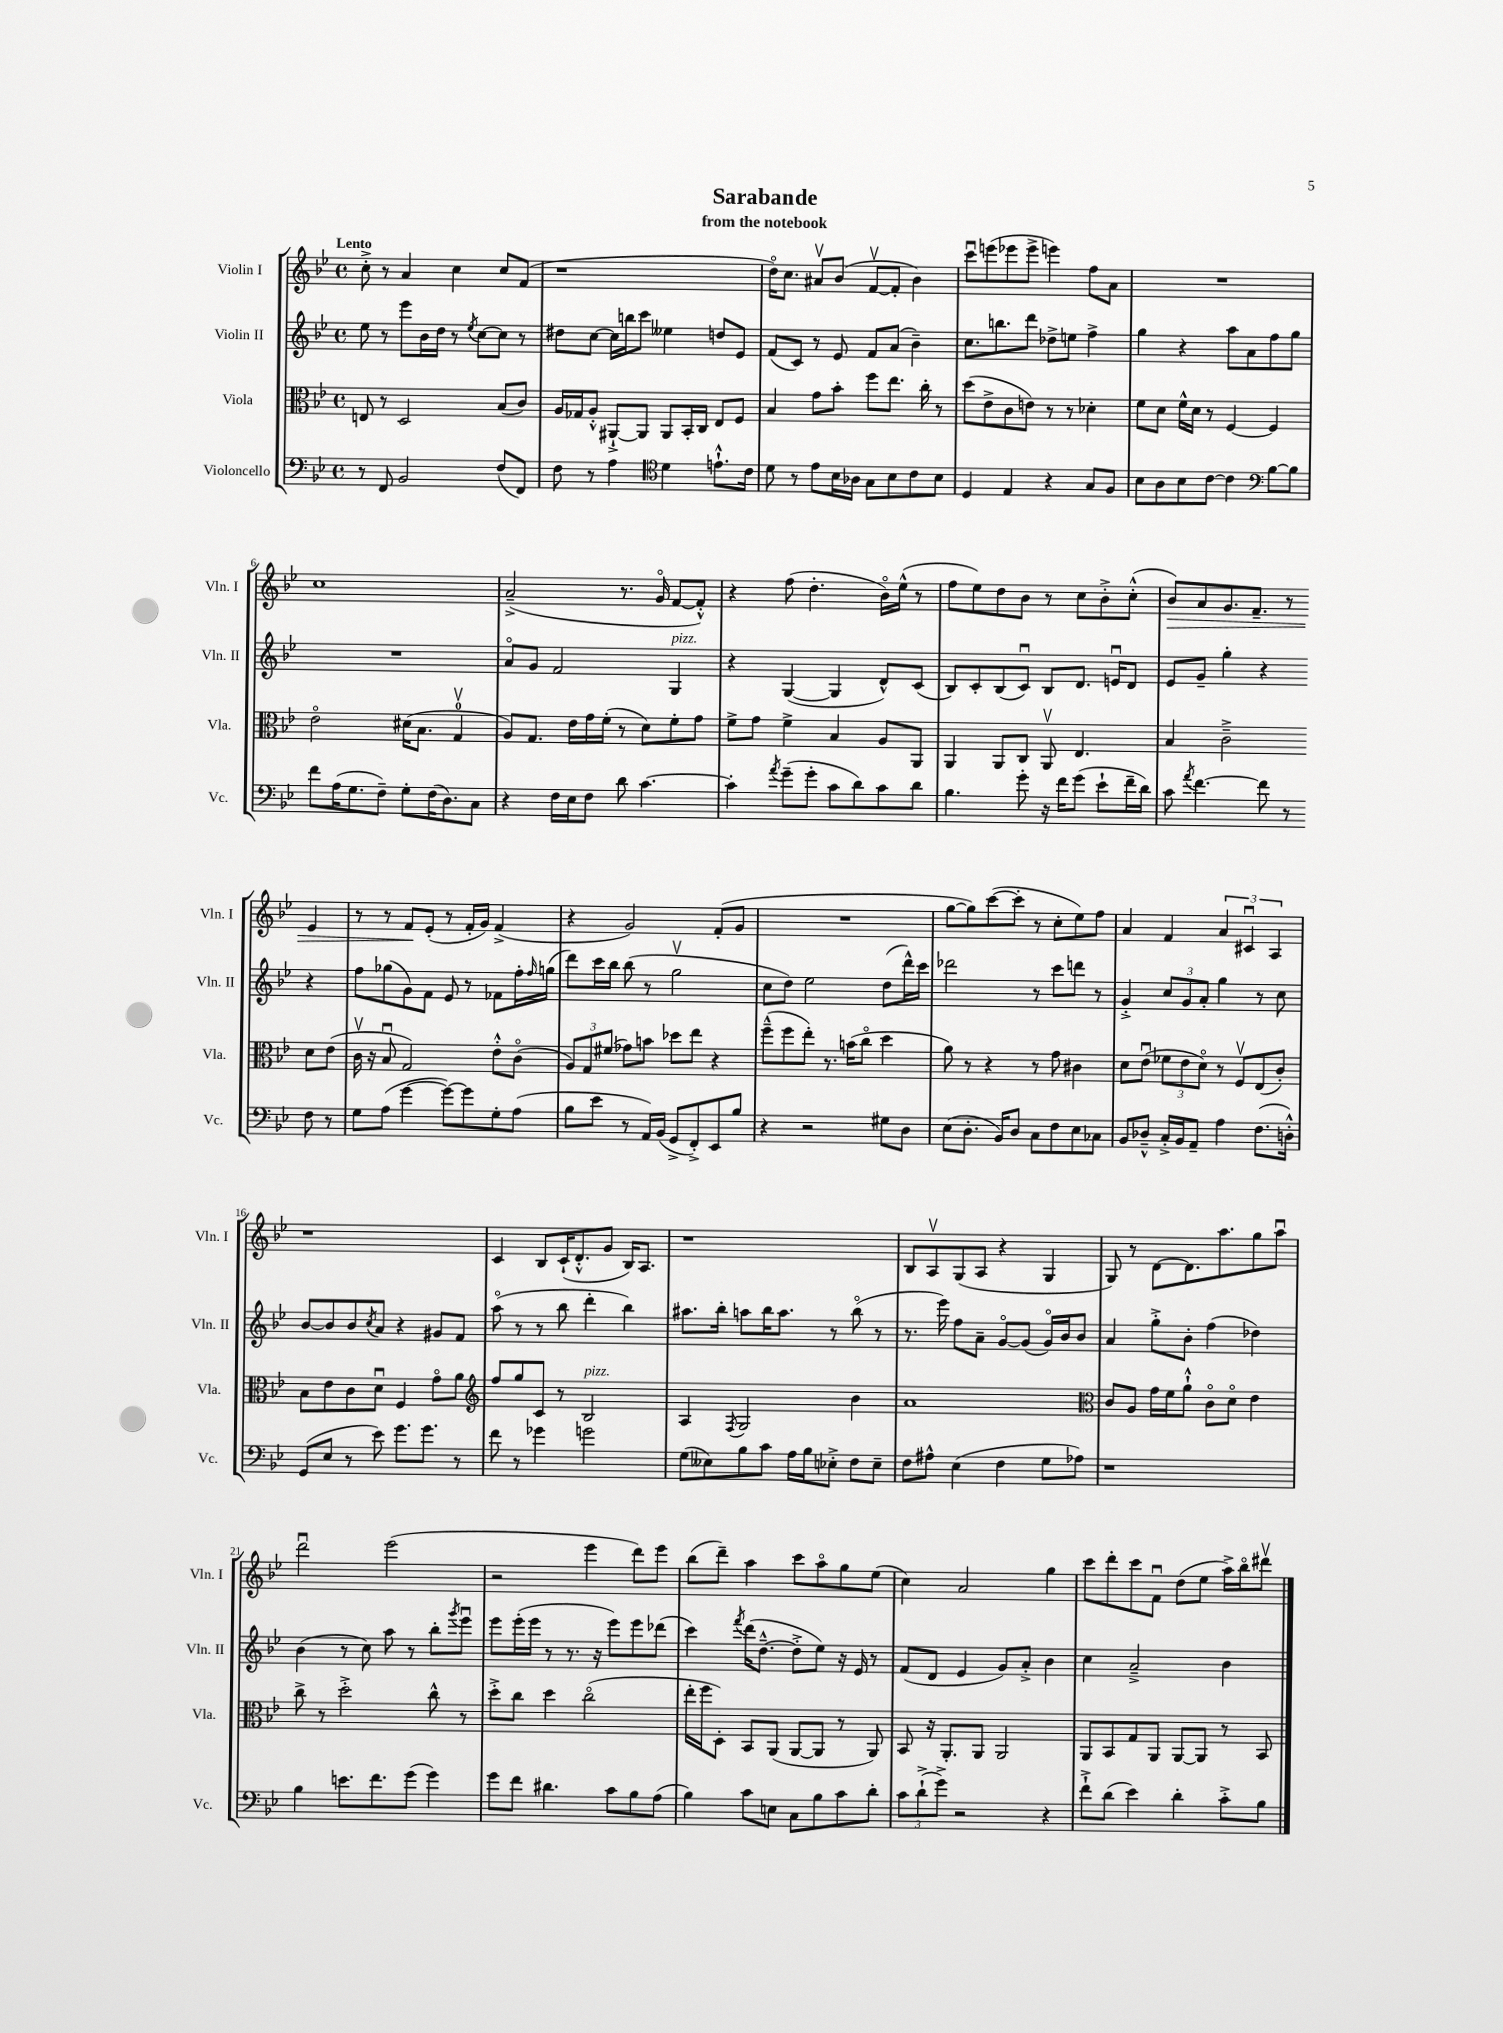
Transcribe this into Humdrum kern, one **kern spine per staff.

**kern	**kern	**kern	**kern
*staff4	*staff3	*staff2	*staff1
*clefF4	*clefC3	*clefG2	*clefG2
*k[b-e-]	*k[b-e-]	*k[b-e-]	*k[b-e-]
*M4/4	*M4/4	*M4/4	*M4/4
*met(c)	*met(c)	*met(c)	*met(c)
8r	8E	8ee-	8cc'^
8FF	8r	8r	8r
2BB-	2D	8eee-	4a
.	.	16b-	.
.	.	16dd	.
.	.	8r	4cc
.	.	8qee-	.
.	.	[8cc	.
(8F	(8B-	8cc]	8cc
8FF)	8c)	8r	(8f
=	=	=	=
8F	16A	8dd#	1r
.	16G-	.	.
8r	8A'^^	[8cc	.
4A	[8AA#`^	16cc]	.
.	.	16bb	.
.	8AA#]	8ccc	.
*clefC4	*	*	*
4d	8AA#	4ee--	.
.	16BB-'	.	.
.	16C	.	.
8.e`^^	8E-	8dd	.
.	8F	8e-	.
16c	.	.	.
=	=	=	=
8d	4B-	(8f	16ddo)
.	.	.	8.cc
8r	.	8c)	.
8e-	8g	8r	8a#v
16B-	8b-'	8e-	(8b-
16A-	.	.	.
8G	8ff	8f	[8fv
8B-	8.ee-	(8a	8f']
8c	.	4b-~)	4b-)
.	16cc'	.	.
8B-	8r	.	.
=	=	=	=
4D	(8dd	8.cc	8cccu
.	8e-^	.	(8eee
.	.	8.bb	.
4E-	8c	.	8eee-
.	8e)	8ddd	8eee-^
4r	8r	8dd-^	4eee)
.	8r	8ee	.
8G	4d-'	4ff^	8ff
8F	.	.	8a
=	=	=	=
8B-	8f	4gg	1r
8A	8d	.	.
8B-	16f^^	4r	.
.	16d	.	.
[8c	8r	.	.
4c]	[4F	8aa	.
.	.	8a	.
*clefF4	*	*	*
[8B-	4F]	8ff	.
8B-]	.	8gg	.
=	=	=	=
8f	2e-o	1r	1cc
(16A	.	.	.
8.G	.	.	.
8F~)	.	.	.
8G'	(16d#	.	.
.	8.B-	.	.
(16F	.	.	.
8.D)	.	.	.
.	4Gv	.	.
8C	.	.	.
=	=	=	=
4r	8A)	8ao	(2a~^
.	8.G	8g	.
16F	.	2f	.
16E-	16e-	.	.
8F	16g	.	.
.	(16f'	.	.
8d	8r	.	8.r
[4.c	8d)	.	.
.	.	.	16go
.	8f'	4G	[8f
.	8g	.	8f'^^])
=	=	=	=
4c']	8f^	4r	4r
.	8g	.	.
8qa	.	.	.
(8g~	4f^	([4G	(8ff
8g'	.	.	4.dd'
8c	4B-	4G]	.
8d)	.	.	.
8c	8A	8d^^)	16b-o)
.	.	.	(16ee-^^
8d	8AA	(8c	8r
=	=	=	=
4.B-	4AA	8B-)	8ff
.	.	8c'	8ee-)
.	8AA	(8B-	8dd
8g'	8C	8cu)	8b-
16r	8AAv	8B-	8r
16f	.	.	.
(8g	4.E-	8.d	8cc
8e-`	.	.	8b-'^
.	.	16eu	.
16f~	.	8d	(8cc'^^
16d)	.	.	.
=	=	=	=
8c	4B-	8e-	8b-)
8qa	.	.	.
[4.f	.	8g~	8a
.	2c~^	4gg'	8.g
.	.	.	8.f~
8f]	.	4r	.
8r	.	.	8r
8F	8d	4r	4e-
8r	(8e-	.	.
=	=	=	=
8G	16cv	8ff	8r
.	16r	.	.
(8A	8B-u	(8gg-	8r
[4g	2G)	8g)	8f
.	.	8f	(8e-'
8g_)	.	8e-	8r
8g]	.	8r	16f'
.	.	.	16g)
8G'	8e-'^^	8f-	(4f^
(8A	(8co	16ff'	.
.	.	16qqff	.
.	.	(16gg	.
=	=	=	=
8B-	12A)	8ddd)	4r
.	12G	.	.
8e-	.	16ccc	.
.	(12f#	.	.
.	.	16bb-	.
8r	8g-)	(8bb-	2g)
16AA)	8b	8r	.
(16BB-	.	.	.
8GG^	8dd-	2ggv	.
8FF'^)	8ee-	.	.
8EE-	4r	.	(8f'
8B-	.	.	8g
=	=	=	=
4r	(8ff~^^	8cc	1r
.	8ff	8dd)	.
2r	8ee-')	2ee-	.
.	8.r	.	.
.	(16b	.	.
.	8cco	.	.
8G#	4dd	(8dd	.
8D	.	16ddd^^)	.
.	.	16ccc	.
=	=	=	=
(8E-	8a)	2ddd-	[8gg
8.D'	8r	.	8gg])
.	4r	.	([8ccc
16BB-)	.	.	.
8D	.	.	8ccc']
8C	8r	8r	8r
8F	8g	8ccc	8cc'
8E-	4c#	8ddd	8ee-)
8C-	.	8r	8ff
=	=	=	=
8BB-	8d	4g'^	4a
8D-~^^	(8e-u	.	.
16C'^	12f-	12cc	4f
16BB-	.	.	.
.	12e-	12g	.
8AA~	.	.	.
.	12do)	12a'	.
4A	8r	4gg	6a
.	8Fv	.	.
.	.	.	6c#u
(8.F	(8E-	8r	.
.	.	.	6A
.	8c')	8cc	.
16D'^^)	.	.	.
=	=	=	=
(8GG	8B-	[8b-	1r
8E-	8e-	8b-]	.
8r	8c	8b-	.
.	.	8qcc	.
8e-)	8du	8a	.
8.g	4F	4r	.
8.g	.	.	.
.	8go	8g#	.
8r	8a	8f	.
=	=	=	=
*	*clefG2	*	*
8f	8ff	(8aao	4c
8r	8gg	8r	.
4g-	8c	8r	8B-
.	8r	8bb-	(16c`
.	.	.	8.d'^^
2g	2B-	4ddd'	.
.	.	.	8g
.	.	4bb-)	16B-)
.	.	.	8.A
=	=	=	=
(8G	4A	8.aa#	1r
8E--)	.	.	.
.	.	16bb-'	.
.	8qF	.	.
8B-	2G	8aa	.
8c	.	16bb-	.
.	.	8.aa	.
16A	.	.	.
16B-	.	.	.
8E-'^	.	8r	.
8F	4b-	(8bb-o	.
8E-~	.	8r	.
=	=	=	=
8F	1a	8.r	8B-
8A#^^	.	.	8Av
.	.	16eee-)	.
(4E-	.	8ff	(8G
.	.	8a~	8A
4F	.	[8go	4r
.	.	(8g]	.
8G	.	16go)	4G
.	.	16b-	.
8A-)	.	8b-	.
=	=	=	=
*	*clefC3	*	*
1r	8c	4a	8G)
.	8A	.	8r
.	16g	8gg'^	[8d
.	16f	.	.
.	8a`^^	8b-'	8.d]
.	8co	(4ff	.
.	.	.	8.aa
.	8do	.	.
.	4e-	4dd-)	8gg
.	.	.	8aau
=	=	=	=
4B-	8cc^	(4b-	2dddu
.	8r	.	.
8.e	2dd'^	8r	.
.	.	8cc)	.
8.f	.	.	.
.	.	8aa	(2eee-
(8g	.	8r	.
4g)	8cc^^	8bb-'	.
.	.	8qggg	.
.	8r	8eee-u	.
=	=	=	=
8g	8dd'^	8eee-	2r
8f	8cc	(16eee-'	.
.	.	16eee-	.
4.d#	4dd	8r	.
.	.	8.r	.
.	(2cco	.	4eee-
.	.	16r	.
8c	.	8eee-)	.
8B-	.	8eee-	8ddd)
(8A	.	(8ddd-	8eee-
=	=	=	=
4B-)	16ee-'	4ccc)	(8bb-
.	16ff	.	.
.	8D')	.	8ddd~)
.	.	8qfff	.
8c	8BB-	(16ddd	4aa
.	.	[8.dd~^^	.
8E	(8AA	.	.
8C	[8AA	8dd'^]	8ccc
8B-	8AA]	8ee-)	8aao
8c	8r	16r	8gg
.	.	16e-	.
8d'	8AA)	8r	(8ee-
=	=	=	=
12c	8BB-	(8f	4cc)
(12d`^	.	.	.
.	16r	8d	.
12g^)	.	.	.
.	8.AA'	.	.
2r	.	4e-	2a
.	8AA	.	.
.	2AA	8g)	.
.	.	8a'^	.
4r	.	4b-	4gg
=	=	=	=
8f`^	8AA	4cc	8ccc
(8d	8BB-	.	8ddd'
4e-)	8G	2a~^	8ccc
.	8AA	.	8fu
4d'	[8AA	.	(8dd
.	8AA]	.	8ee-
8c'^	8r	4b-	16aa^)
.	.	.	16bb-o
8B-	8BB-	.	8ddd#v
==	==	==	==
*-	*-	*-	*-
